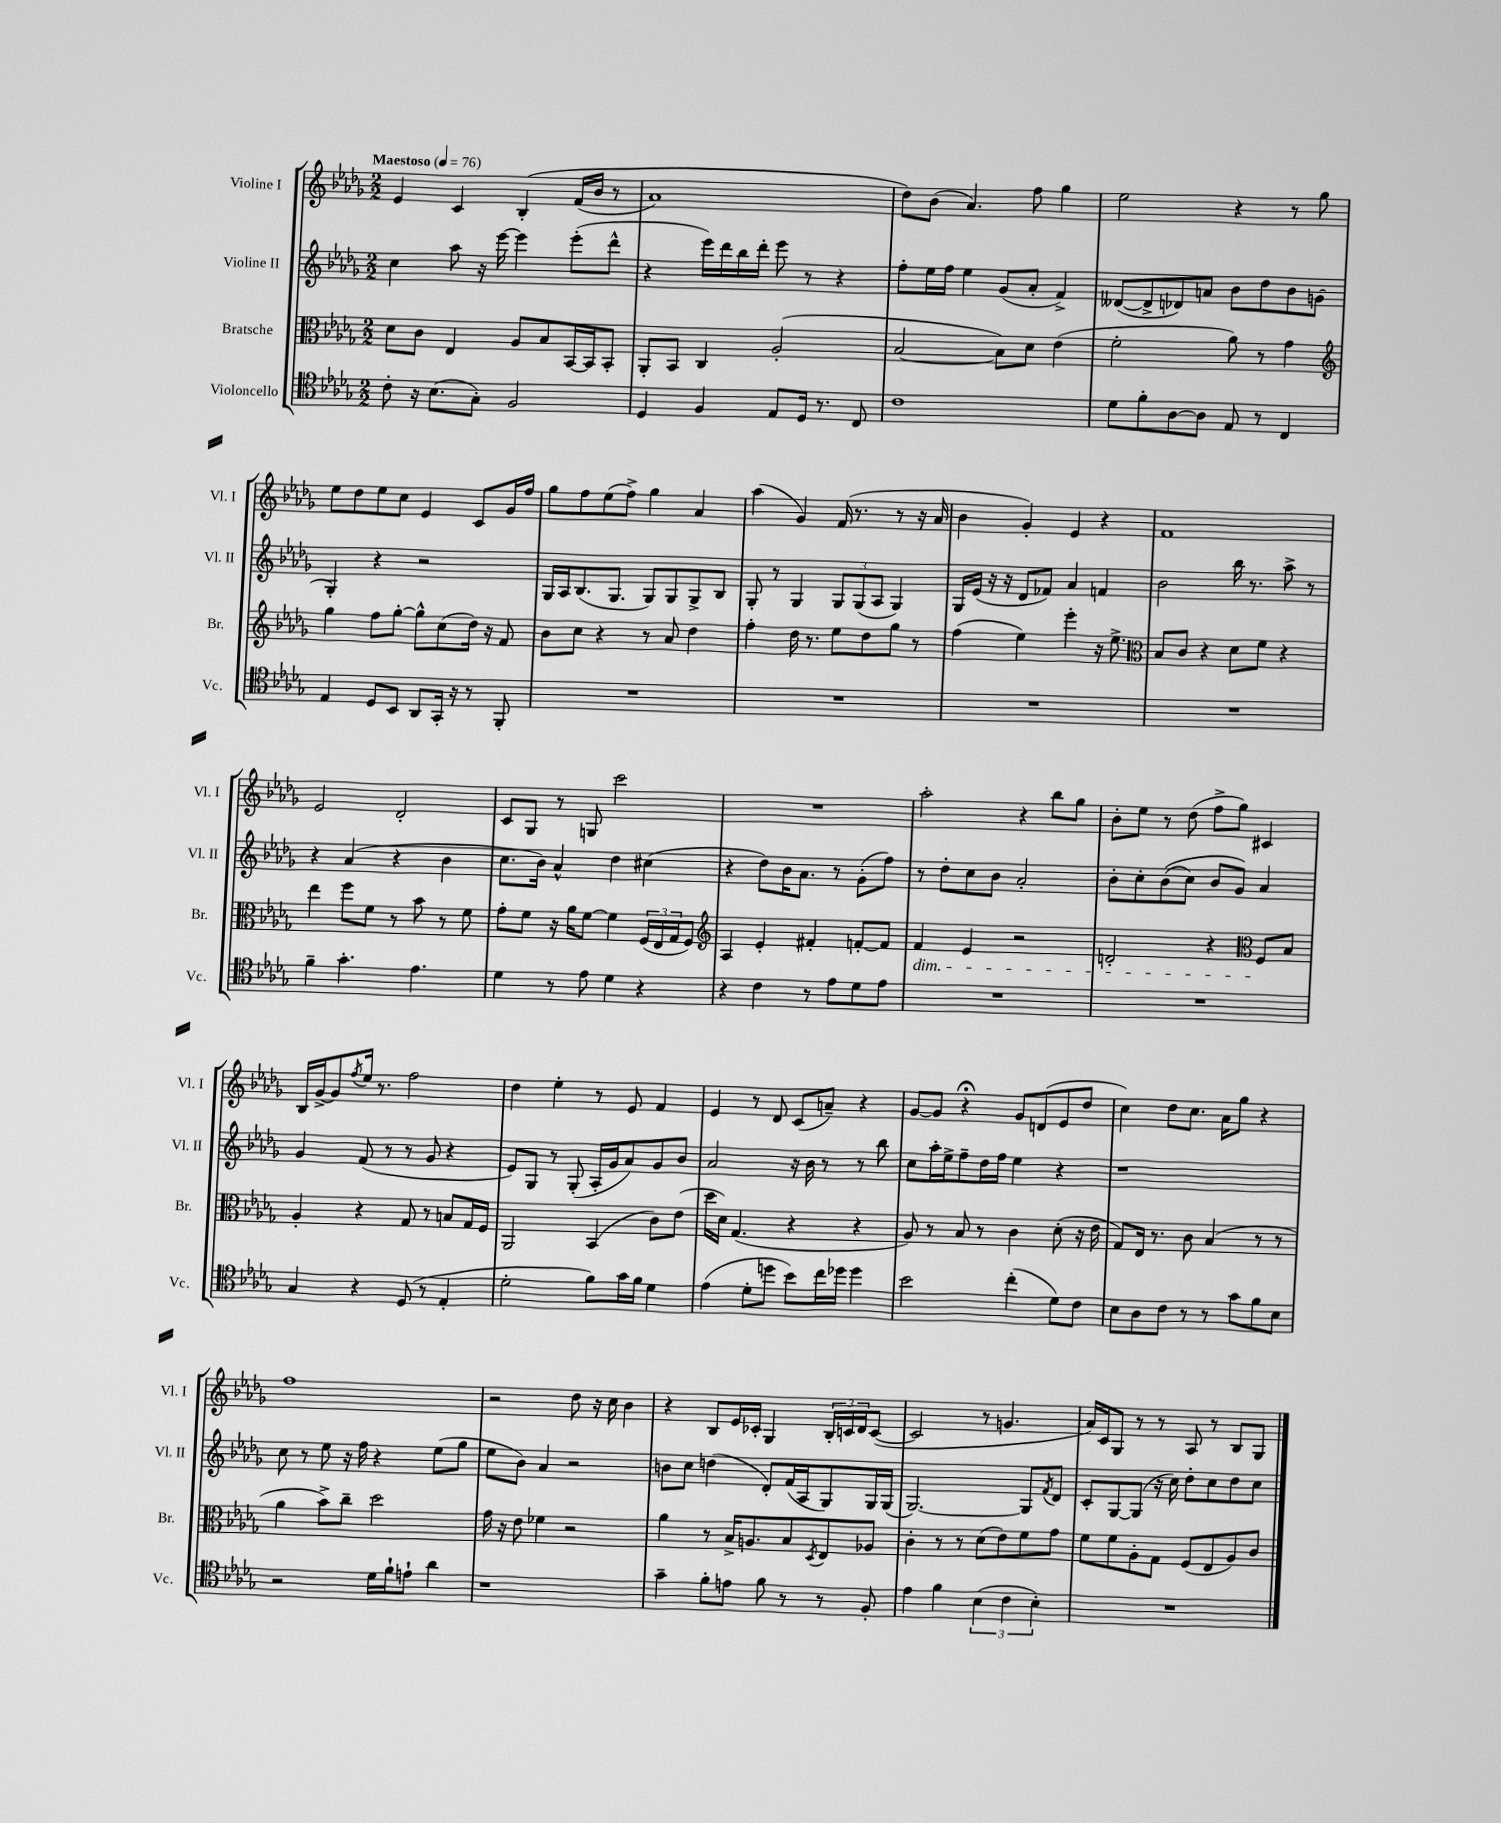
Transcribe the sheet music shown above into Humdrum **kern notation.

**kern	**kern	**kern	**kern
*staff4	*staff3	*staff2	*staff1
*clefC4	*clefC3	*clefG2	*clefG2
*k[b-e-a-d-g-]	*k[b-e-a-d-g-]	*k[b-e-a-d-g-]	*k[b-e-a-d-g-]
*M2/2	*M2/2	*M2/2	*M2/2
*MM76	*MM76	*MM76	*MM76
8c'	8d-	4cc	4e-
16r	8c	.	.
(8.B-	.	.	.
.	4E-	8aa-	4c
8G-')	.	16r	.
.	.	[16eee-	.
2F	8A-	4eee-]	&(4B-'
.	8B-	.	.
.	[16BB-	(8eee-'	(16f
.	16BB-]	.	16b-
.	8BB-'	8ddd-^^	8r
=	=	=	=
4D-	8AA-'	4r	1a-)
.	8BB-	.	.
4F	4C	16eee-)	.
.	.	16ddd-	.
.	.	16bb-	.
.	.	16ddd-'	.
8E-	(2A-'	8eee-	.
16D-	.	8r	.
8.r	.	.	.
.	.	4r	.
8C	.	.	.
=	=	=	=
1c	[2B-	8ff'	8dd-&)
.	.	16ee-	(8b-
.	.	16ff	.
.	.	4ee-	4.a-)
.	8B-])	(8g-	.
.	8d-	8a-'	8ff
.	(4e-	4f^)	4gg-
=	=	=	=
8d-	2f'	([8d--	2ee-
8f'	.	8d--^]	.
[8A-	.	8d-)	.
8A-]	.	8a	.
8E-	8a-)	8b-	4r
8r	8r	8dd-	.
4C	4g-	8b-	8r
.	.	(8g	8gg-
=	=	=	=
*	*clefG2	*	*
4E-	4gg-	4G-')	8ee-
.	.	.	8dd-
8D-	8ff	4r	8ee-
8BB-	[8gg-'	.	8cc
8AA-	8gg-^^]	2r	4e-
16GG-'	(8cc	.	.
16r	.	.	.
8r	16dd-)	.	8c
.	16r	.	.
8FF'	8f	.	16g-
.	.	.	16ff
=	=	=	=
1r	8b-	16G-	8gg-
.	.	16A-	.
.	8cc	(8.B-	8ff
.	4r	.	(8ee-
.	.	8.G-	.
.	.	.	8ff^)
.	8r	8G-)	4gg-
.	8a-	8G-	.
.	4dd-	8G-^	4a-
.	.	8B-	.
=	=	=	=
1r	4ff'	8G-'	(4aa-
.	.	8r	.
.	16dd-	4G-	4g-)
.	8.r	.	.
.	8ee-	12G-	(16f
.	.	.	8.r
.	.	(12G-	.
.	8dd-	.	.
.	.	12A-	.
.	8gg-	4G-)	8r
.	8r	.	16r
.	.	.	16a-
=	=	=	=
1r	(4ff	16G-	4b-
.	.	(16e-	.
.	.	16r	.
.	.	16r	.
.	4ee-)	8d-	4g-')
.	.	8f-)	.
.	4eee-'	4a-	4e-
.	16r	4f	4r
.	8.ee-^	.	.
=	=	=	=
*	*clefC3	*	*
1r	8B-	2b-	1f
.	8c	.	.
.	4r	.	.
.	8d-	16bb-	.
.	.	8.r	.
.	8f	.	.
.	4r	8aa-^	.
.	.	8r	.
=	=	=	=
4f~	4ee-	4r	2e-
4.g-'	8ff	(4a-	.
.	8f	.	.
.	8r	4r	2d-'
4.e-	8b-	.	.
.	8r	4b-	.
.	8f	.	.
=	=	=	=
4d-	8g-'	8.cc	8c
.	8f	.	8G-
.	.	16b-)	.
8r	16r	4a-^^	8r
.	16a-	.	.
8e-	[8f	.	8G
4d-	4f]	4dd-	2ccc
4r	(24F	(4cc#	.
.	24E-	.	.
.	24G-	.	.
.	8F)	.	.
=	=	=	=
*	*clefG2	*	*
4r	4A-	4r	1r
4c	4e-'	8dd-)	.
.	.	16b-	.
.	.	8.a-	.
8r	4f#'	.	.
8e-	.	8r	.
8d-	[8f'	(8g-'	.
8e-	8f]	8ff)	.
=	=	=	=
1r	4f	8r	2aa-'
.	.	8dd-'	.
.	4e-	8cc	.
.	.	8b-	.
.	2r	2a-'	4r
.	.	.	8bb-
.	.	.	8gg-
=	=	=	=
1r	2d'	8b-'	8b-'
.	.	8cc'	8ee-
.	.	&((8b-	8r
.	.	8cc)	(8dd-
.	4r	8b-	8ff^
.	.	8g-&)	8gg-)
*	*clefC3	*	*
.	8F	4a-	4c#
.	8B-	.	.
=	=	=	=
4G-	4A-'	4g-	16B-
.	.	.	[16g-^
.	.	.	8g-]
.	.	.	8qff
4r	4r	(8f	16ee-
.	.	.	8.r
.	.	8r	.
(8D-	8G-	8r	2ff
8r	8r	8g-	.
4E-'	8B	4r	.
.	16G-	.	.
.	16F	.	.
=	=	=	=
2d-'	2AA-	8e-)	4dd-
.	.	8G-	.
.	.	8r	4ee-'
.	.	(8G-'	.
8f)	(4BB-	16A-'	8r
.	.	16g-	.
16g-	.	8a-)	8e-
16f	.	.	.
4d-	8c)	8g-	4f
.	(8e-	8b-	.
=	=	=	=
(4e-	16dd-	2a-	4e-
.	16d-)	.	.
.	(4.G-	.	.
8d-'	.	.	8r
8dd	.	.	8d-
8b-)	4r	16r	(8c
.	.	16b-	.
16cc	.	8r	8a~)
16dd-	.	.	.
4dd-	4r	8r	4r
.	.	8bb-	.
=	=	=	=
2b-	8A-)	8cc	[8g-
.	8r	16aa-'	8g-]
.	.	16ee-^	.
.	8B-	8ff~	4r;
.	8r	16dd-	.
.	.	16ff	.
(4cc'	4c	4ee-	8g-
.	.	.	(8d
8d-)	(8d-'	4r	8e-
8c	16r	.	8dd-
.	16e-	.	.
=	=	=	=
8B-	8G-)	1r	4cc)
8A-	16E-	.	.
.	8.r	.	.
8c	.	.	8dd-
8r	8c	.	8.cc
8r	(4B-	.	.
.	.	.	16a-
8g-	.	.	8gg-
8f	8r	.	4r
8B-	8r	.	.
=	=	=	=
2r	4a-	8cc	1ff
.	.	8r	.
.	8b-^)	8ee-	.
.	8cc~	16r	.
.	.	16ff	.
16d-	2dd-	4r	.
16f`	.	.	.
8e`	.	.	.
4a-	.	(8ee-	.
.	.	8gg-	.
=	=	=	=
1r	16g-	8ee-	2r
.	16r	.	.
.	8e-	8b-)	.
.	4f-	4a-	.
.	2r	2r	8dd-
.	.	.	16r
.	.	.	16cc
.	.	.	4b-
=	=	=	=
4g-~	4a-	8b	4r
.	.	8cc	.
8f'	8r	(4dd	8B-
8e	16B-^	.	16e-
.	8.A	.	16c-'
8f	.	8d-')	4G-
8r	8B-	(16f	.
.	.	16A-	.
.	8qD-	.	.
8r	8E-	8G-)	24B-'
.	.	.	24c
.	.	.	24d-
8F'	8A-	16G-	([8c
.	.	(16G-	.
=	=	=	=
4e-	4c'	[2.G-)	2c]
4f	8r	.	.
.	8r	.	.
(6B-	(8d-	.	8r
.	8e-)	.	4.g
6c	.	.	.
.	8f	8G-]	.
6B-')	.	.	.
.	.	8qf	.
.	8g-	8d-	.
=	=	=	=
1r	8f	8c'	16a-)
.	.	.	16c
.	8f	[8G-	8G-
.	8A-'	(8G-]	8r
.	8G-	16r	8r
.	.	16cc)	.
.	(8F	8dd-'	8A-
.	8E-	8cc	8r
.	8A-)	8dd-	8B-
.	8c	8cc	8G-
==	==	==	==
*-	*-	*-	*-
